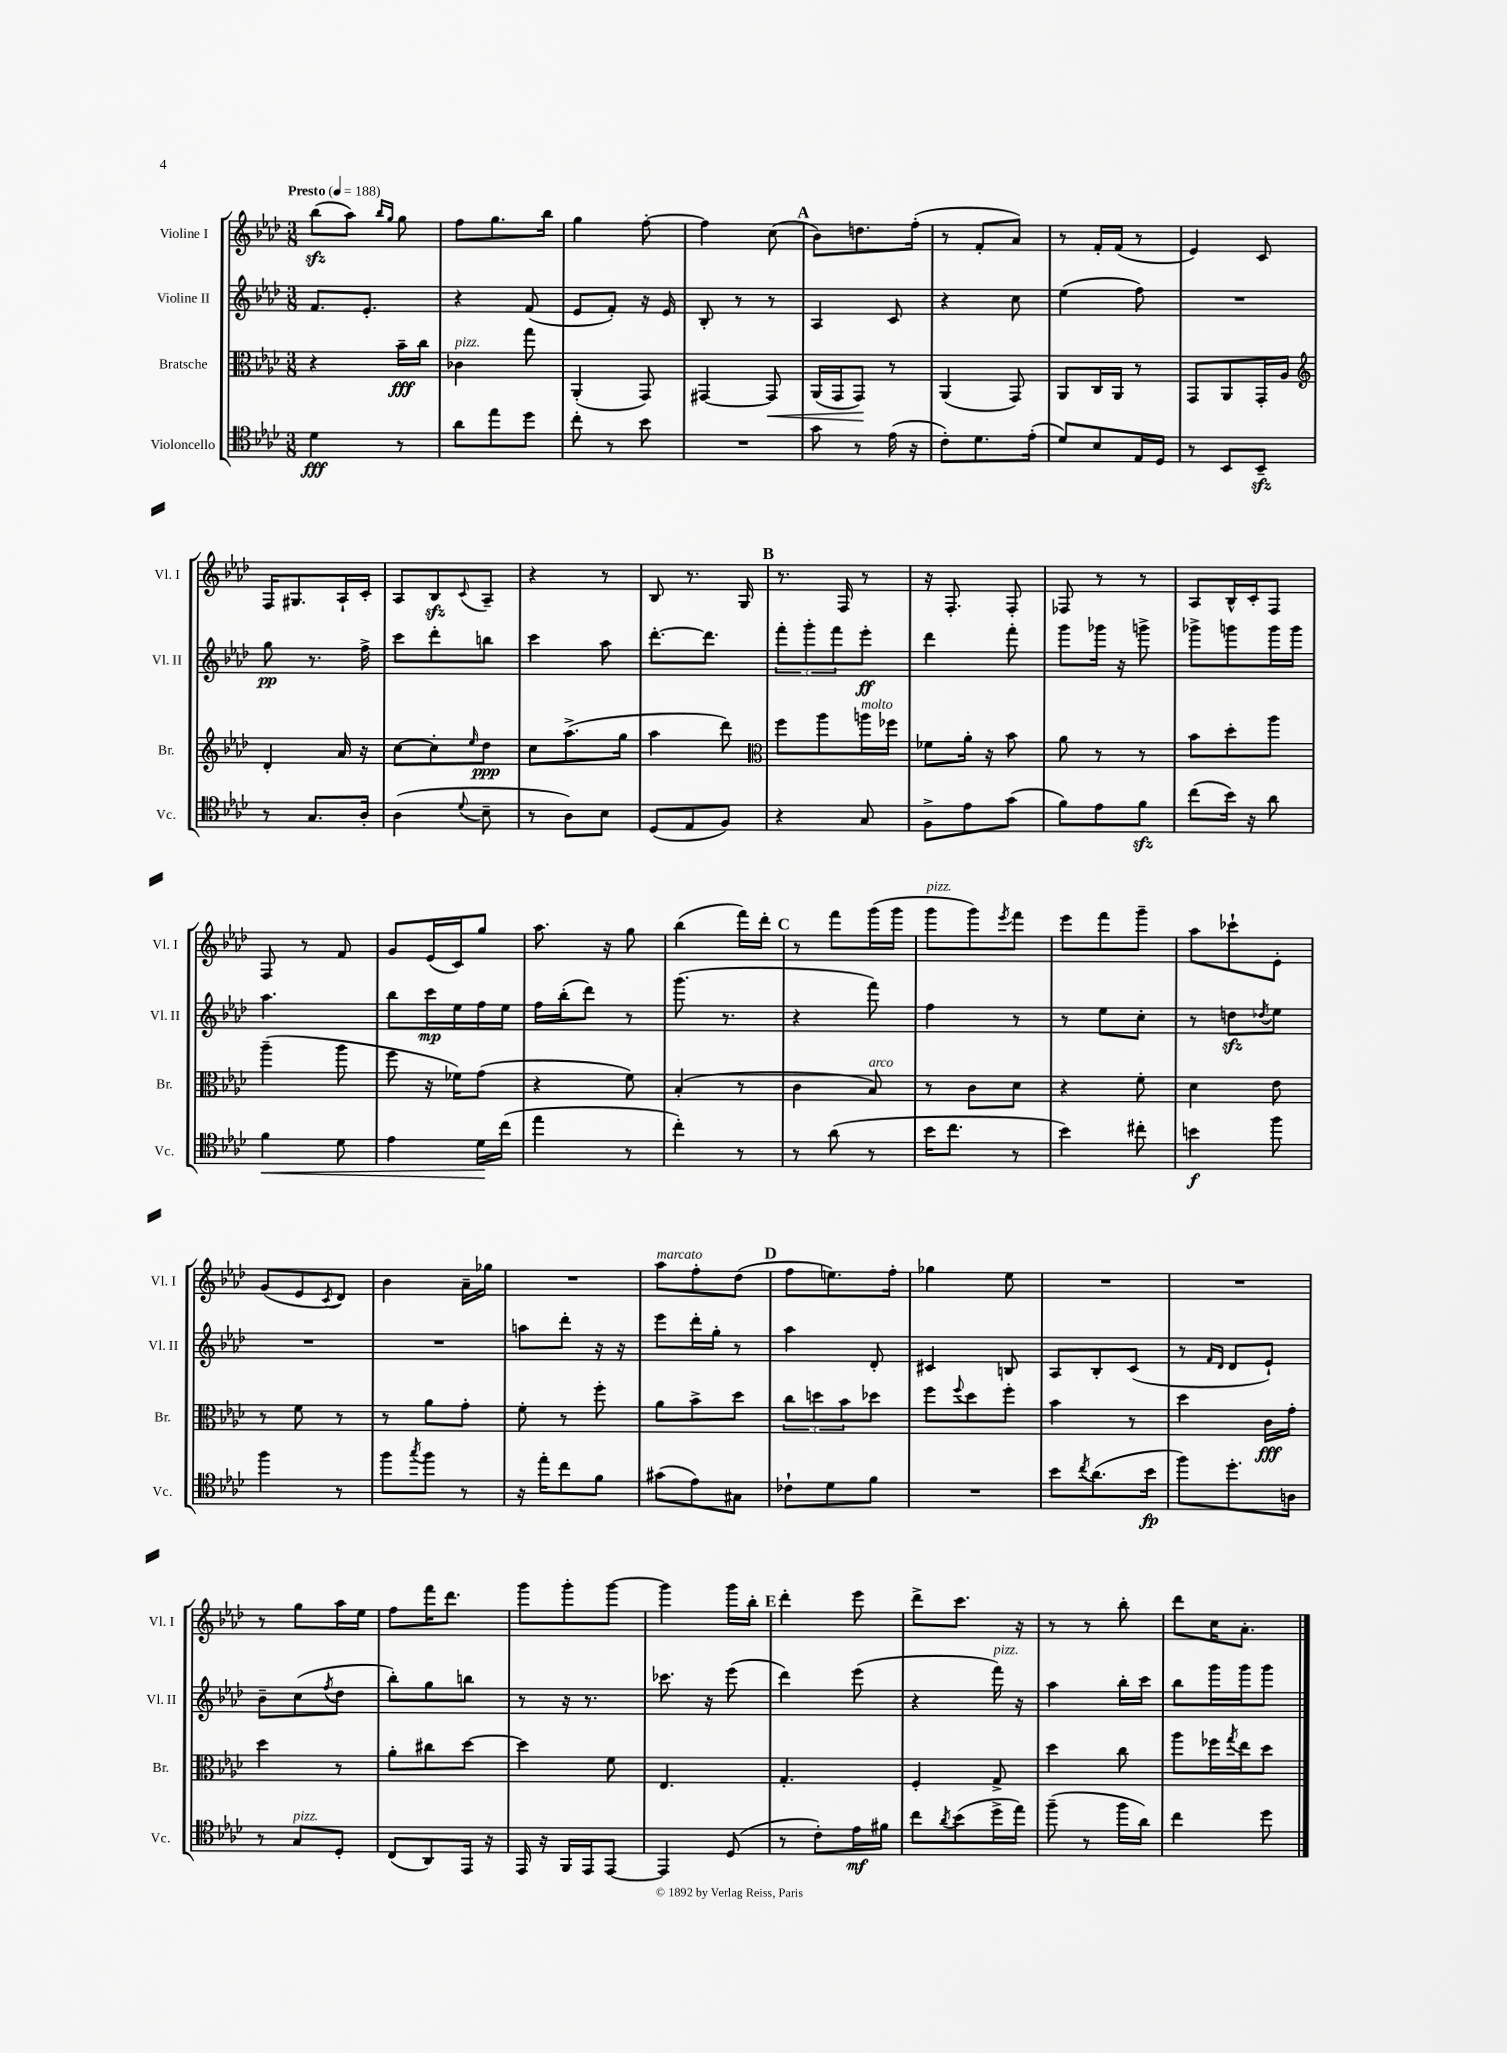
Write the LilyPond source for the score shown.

<<
\new StaffGroup <<
\new Staff = "s0" \with { instrumentName = "Violine I" shortInstrumentName = "Vl. I" } {
    \clef treble \key aes \major \numericTimeSignature \time 3/8 \tempo "Presto" 4 = 188
    bes''8\sfz( aes''8) \grace { bes''16 g''16 } g''8 |
    f''8 g''8. bes''16 |
    g''4 f''8~-. |
    f''4 c''8( |
    \mark \markup { \bold "A" } bes'8) d''8. f''16-.( |
    r8 f'8-. aes'8) |
    r8 f'16-. f'16( r8 |
    ees'4) c'8 |
    f16 gis8. aes16-! c'16-. |
    aes8 bes8\sfz \appoggiatura { c'8 } aes8-- |
    r4 r8 |
    bes8 r8. g16 |
    \mark \markup { \bold "B" } r8. f16 r8 |
    r16 f8.-. f8-. |
    fes8 r8 r8 |
    aes8 bes16-^ c'16-. f8 |
    f8 r8 f'8 |
    g'8 ees'16( c'16) g''8 |
    aes''8. r16 g''8 |
    bes''4( f'''16) des'''16-. |
    \mark \markup { \bold "C" } r8 f'''8 g'''16( g'''16 |
    g'''8^\markup { \italic "pizz." } g'''8) \acciaccatura { ees'''8 } f'''8 |
    ees'''8 f'''8 g'''8-- |
    aes''8 ces'''8-! ees'8-. |
    g'8( ees'8 \acciaccatura { c'8 } des'8) |
    bes'4 aes'16-- ges''16 |
    R4. |
    aes''8^\markup { \italic "marcato" } f''8-. des''8( |
    \mark \markup { \bold "D" } f''8 e''8.) f''16-. |
    ges''4 ees''8 |
    R4. |
    R4. |
    r8 g''8 aes''16 ees''16 |
    f''8 f'''16 des'''8. |
    g'''8 g'''8-. g'''8~ |
    g'''4 g'''16 bes''16-. |
    \mark \markup { \bold "E" } des'''4-. ees'''8 |
    des'''8-> c'''8. r16 |
    r8 r8 bes''8-. |
    des'''8 c''16 aes'8.-. \bar "|." |
}
\new Staff = "s1" \with { instrumentName = "Violine II" shortInstrumentName = "Vl. II" } {
    \clef treble \key aes \major \numericTimeSignature \time 3/8
    f'8. ees'8.-. |
    r4 f'8( |
    ees'8 f'8-.) r16 ees'16 |
    bes8-. r8 r8 |
    \mark \markup { \bold "A" } aes4 c'8 |
    r4 c''8 |
    ees''4( f''8) |
    R4. |
    g''8\pp r8. f''16-> |
    c'''8 des'''8-. b''8 |
    c'''4 aes''8 |
    des'''8.~-. des'''8. |
    \mark \markup { \bold "B" } \tuplet 3/2 { f'''8-. g'''8-. f'''8 } ees'''8-.\ff |
    des'''4 f'''8-. |
    g'''8 ges'''16 r16 g'''8-> |
    ges'''8-> g'''8 g'''16 g'''16 |
    aes''4. |
    bes''8 c'''16\mp ees''16 f''16 ees''16 |
    f''16 bes''16-.( des'''8) r8 |
    g'''8.( r8. |
    \mark \markup { \bold "C" } r4 f'''8) |
    f''4 r8 |
    r8 ees''8 c''8-. |
    r8 d''8\sfz \acciaccatura { des''8 } ees''8 |
    R4. |
    R4. |
    a''8 des'''8-. r16 r16 |
    ees'''8 des'''16-. g''16-. r8 |
    \mark \markup { \bold "D" } aes''4 des'8-. |
    cis'4 b8 |
    aes8 bes8-. c'8( |
    r8 \grace { f'16 des'16 } des'8 ees'8-!) |
    bes'8-- c''8( \acciaccatura { f''8 } des''8 |
    bes''8-.) g''8 b''8 |
    r8 r16 r8. |
    ces'''8. r16 ees'''8( |
    \mark \markup { \bold "E" } des'''4) ees'''8( |
    r4 f'''16^\markup { \italic "pizz." }) r16 |
    aes''4 bes''16-. c'''16 |
    bes''8 g'''16 g'''16 g'''8 \bar "|." |
}
\new Staff = "s2" \with { instrumentName = "Bratsche" shortInstrumentName = "Br." } {
    \clef alto \key aes \major \numericTimeSignature \time 3/8
    r4 bes'16--\fff c''16 |
    ces'4^\markup { \italic "pizz." } g''8 |
    aes,4-.( g,8) |
    gis,4~ gis,8\< |
    \mark \markup { \bold "A" } aes,16( g,16 g,8\!) r8 |
    aes,4( g,8) |
    aes,8 c16 aes,16 r8 |
    g,8 aes,8 g,16-. aes16 |
    \clef treble des'4-. aes'16 r16 |
    c''8~ c''8-. \grace { ees''16 } des''8\ppp |
    c''8 aes''8.->( g''16 |
    aes''4 des'''8) |
    \mark \markup { \bold "B" } \clef alto f''8 aes''8 a''16^\markup { \italic "molto" } fes''16 |
    fes'8 aes'16-. r16 bes'8 |
    aes'8 r8 r8 |
    bes'8 des''8-. aes''8 |
    aes''4--( aes''8 |
    f''8 r16 fes'16) g'8( |
    r4 f'8) |
    bes4-.( r8 |
    \mark \markup { \bold "C" } c'4 bes8^\markup { \italic "arco" }) |
    r8 c'8 des'8 |
    r4 f'8-. |
    des'4 ees'8 |
    r8 f'8 r8 |
    r8 aes'8 g'8-. |
    f'8-. r8 f''8-. |
    aes'8 bes'8-> des''8 |
    \mark \markup { \bold "D" } \tuplet 3/2 { c''8 d''8 bes'8 } des''8 |
    f''8 \appoggiatura { f''8 } des''8 f''8-. |
    bes'4 r8 |
    des''4 c'16\fff g'16-. |
    des''4 r8 |
    aes'8-. cis''8 des''8~ |
    des''4 f'8 |
    ees4. |
    \mark \markup { \bold "E" } g4.-. |
    f4-. g8-> |
    des''4 c''8 |
    aes''8 fes''16 \acciaccatura { g''8 } ees''16 des''8 \bar "|." |
}
\new Staff = "s3" \with { instrumentName = "Violoncello" shortInstrumentName = "Vc." } {
    \clef tenor \key aes \major \numericTimeSignature \time 3/8
    des'4\fff r8 |
    aes'8 ees''8 des''8 |
    c''8-. r8 bes'8 |
    R4. |
    \mark \markup { \bold "A" } g'8 r8 ees'16( r16 |
    c'8-.) des'8. ees'16-.( |
    des'8) bes8 ees16 des16 |
    r8 bes,8 bes,8--\sfz |
    r8 g8. aes16-. |
    aes4( \appoggiatura { des'8 } bes8-- |
    r8 aes8) bes8 |
    des8( ees8 f8) |
    \mark \markup { \bold "B" } r4 g8 |
    f8-> ees'8 g'8( |
    f'8) ees'8 f'8\sfz |
    c''8( bes'16) r16 aes'8 |
    f'4\< des'8 |
    ees'4 des'16\! c''16( |
    ees''4 r8 |
    c''4-.) r8 |
    \mark \markup { \bold "C" } r8 aes'8( r8 |
    bes'16 c''8. r8 |
    bes'4) cis''8-. |
    b'4\f f''8 |
    f''4 r8 |
    f''8 \acciaccatura { g''8 } f''8 r8 |
    r16 ees''16-. c''8 f'8 |
    gis'8( ees'8) gis8 |
    \mark \markup { \bold "D" } ces'8-! des'8 f'8 |
    R4. |
    bes'8 \acciaccatura { c''8 } aes'8.( bes'16\fp |
    f''8) des''8.-. a16 |
    r8 g8^\markup { \italic "pizz." } des8-. |
    c8( aes,8) ees,16 r16 |
    ees,16 r16 f,16 ees,16 ees,8~ |
    ees,4 des8( |
    \mark \markup { \bold "E" } r8 c'8-.) ees'16\mf fis'16 |
    c''8 \acciaccatura { aes'8 } bes'8( des''16-> ees''16) |
    f''8--( r8 f''16 aes'16) |
    c''4 des''8 \bar "|." |
}
>>
>>
\layout { \context { \Score \remove "Bar_number_engraver" } }
